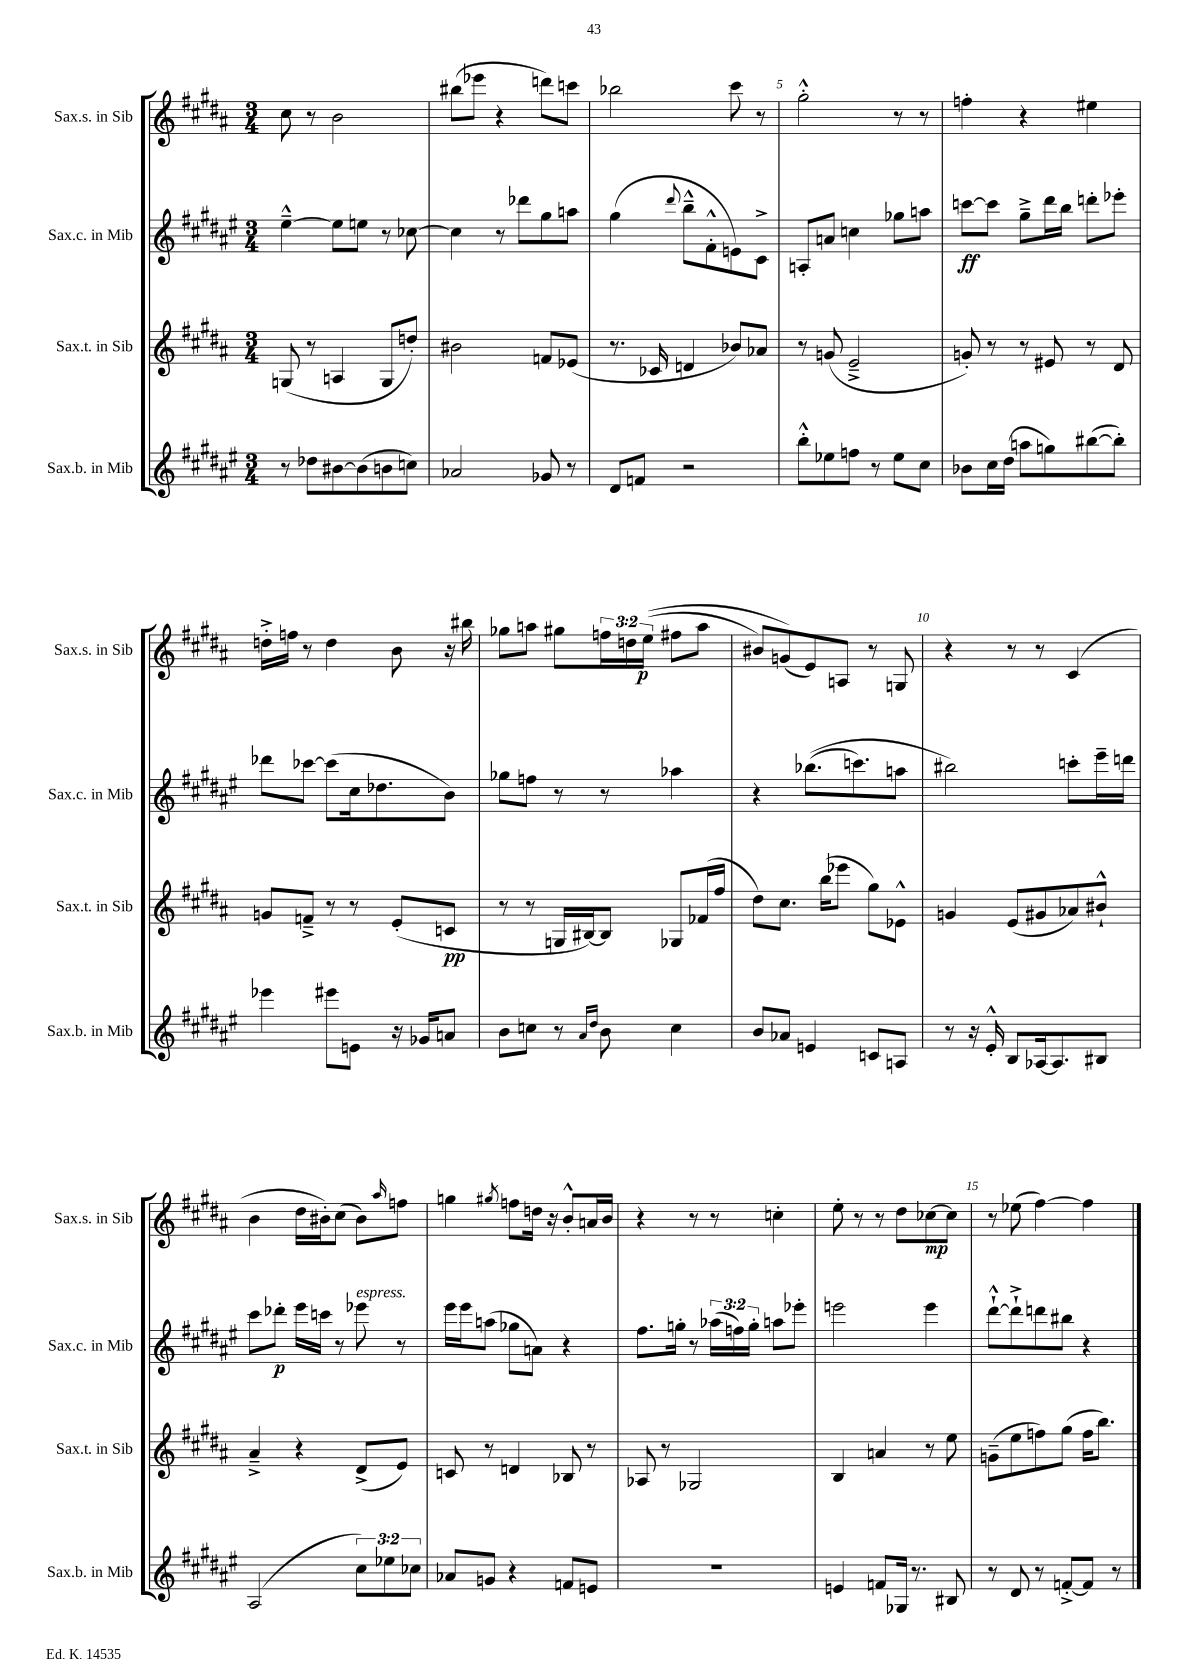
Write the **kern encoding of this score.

**kern	**kern	**kern	**kern
*staff4	*staff3	*staff2	*staff1
*clefG2	*clefG2	*clefG2	*clefG2
*k[f#c#g#d#a#e#]	*k[f#c#g#d#a#]	*k[f#c#g#d#a#e#]	*k[f#c#g#d#a#]
*M3/4	*M3/4	*M3/4	*M3/4
8r	(8G/	[4ee#~^^\	8cc#\
8dd-\L	8r	.	8r
[8b#\	4A/	8ee#\]L	2b\
(8b#\]	.	8ee\J	.
8b\	8G/L	8r	.
8cc\J)	8dd'/J)	[8cc-\	.
=	=	=	=
2a-/	2b#\	4cc-\]	(8bb#\L
.	.	.	8eee-\J
.	.	8r	4r
.	.	8ddd-\L	.
8g-/	8f/L	8gg#\	8ddd\L)
8r	(8e-/J	8aa\J	8ccc\J
=	=	=	=
8d#/L	8.r	(4gg#\	2bb-\
8f/J	.	.	.
.	16c-/	.	.
.	.	8qqddd#/	.
2r	4d/	8bb~^^\L	.
.	.	8f#'^^\	.
.	8b-/L)	8e\)	8ccc#\
.	8a-/J	8c#^\J	8r
=	=	=	=
8bb'^^\L	8r	8A'/L	2gg#'^^\
8ee-\	(8g/	8a/J	.
8ff\J	2e~^/	4cc\	.
8r	.	.	.
8ee-\L	.	8gg-\L	8r
8cc#\J	.	8aa\J	8r
=	=	=	=
8b-\L	8g'/)	[8ccc\L	4ff'\
16cc#\L	8r	8ccc\]J	.
(16dd#\JJ	.	.	.
8aa\L	8r	8gg#~^\L	4r
8gg\)	8e#/	16ddd#\L	.
.	.	16bb\JJ	.
([8bb#\	8r	8ddd'\L	4ee#\
8bb#'\]J)	8d#/	8eee-'\J	.
=	=	=	=
4eee-\	8g/L	8ddd-\L	16dd'^\LL
.	.	.	16ff\JJ
.	8f~^/J	[8ccc-\J	8r
8eee#\L	8r	(8ccc-\]L	4dd\
8e\J	8r	16cc#\k	.
.	.	8.dd-\	.
16r	(8e'/L	.	8b\
16g-/LK	.	.	.
8a/J	8c/J	8b\J)	16r
.	.	.	16bb#\
=	=	=	=
8b\L	8r	8gg-\L	8gg-\L
8cc\J	8r	8ff\J	8aa\J
8r	16G/LL	8r	8gg#\L
.	[16B#/J)	.	.
16qqa#/LL	.	.	.
16qqdd#/JJ	.	.	.
8b\	8B#/]J	8r	24ff\L
.	.	.	24dd\
.	.	.	&((24ee\JJ
4cc\	8G-/L	4aa-\	8ff#\L
.	(16f-/L	.	8aa\J
.	16ff#/JJ	.	.
=	=	=	=
8b/L	8dd#\L)	4r	8b#/L)
8a-/J	8.cc#\J	.	(8g/&)
4e/	.	&((8.bb-\L	8e/)
.	(16bb\LK	.	.
.	8eee-\J	.	8A/J
.	.	8.ccc\)	.
8c/L	8gg#\L)	.	8r
8A/J	8e-^^\J	8aa\J	8G/
=	=	=	=
8r	4g/	2bb#\&)	4r
16r	.	.	.
16e#'^^/	.	.	.
8B/L	(8e/L	.	8r
[16A-/k	8g#/	.	8r
8.A-/]	.	.	.
.	8a-/)	8ccc'\L	(4c#/
8B#/J	8b#`^^/J	16eee#~\L	.
.	.	16ddd\JJ	.
=	=	=	=
(2A#/	4a#~^/	8ccc#\L	4b\
.	.	8ddd-'\J	.
.	4r	16eee#\LL	16dd#\LL
.	.	16ccc\JJ	16b#'\J)
.	.	8r	(8cc#\J
12cc#\L)	(8d#^/L	8eee-\	8b#\L)
12ee-\	.	.	.
.	.	.	16qqaa#/
.	8e/J)	8r	8ff\J
12cc-\J	.	.	.
=	=	=	=
8a-/L	8c/	16eee#\LL	4gg\
.	.	16eee#\J	.
8g/J	8r	(8aa\J	.
.	.	.	8qgg#/
4r	4d/	8gg-\L	8ff\L
.	.	8a\J)	16dd\Jk
.	.	.	16r
8f/L	8B-/	4r	8b'^^/L
8e/J	8r	.	16a/L
.	.	.	16b/JJ
=	=	=	=
2.r	8A-/	8.ff#\L	4r
.	8r	.	.
.	.	16gg'\Jk	.
.	2G-/	8r	8r
.	.	(24aa-\LL	8r
.	.	24ff\)	.
.	.	24gg'\JJ	.
.	.	8aa\L	4cc'\
.	.	8eee-'\J	.
=	=	=	=
4e/	4B/	2eee\	8ee'\
.	.	.	8r
8f/L	4a/	.	8r
16G-/Jk	.	.	8dd#\L
8.r	.	.	.
.	8r	4eee\	[8cc-\
8B#/	8ee\	.	8cc-\]J
=	=	=	=
8r	(8g~\L	[8ddd#`^^\L	8r
8d#/	8ee\	8ddd#`^\]	(8ee-\
8r	8ff\)	8ddd\	[4ff#\)
[8f'^/L	(8gg#\J	8bb#\J	.
8f/]J	16ff\LK	4r	4ff#\]
.	8.bb\J)	.	.
8r	.	.	.
==	==	==	==
*-	*-	*-	*-
